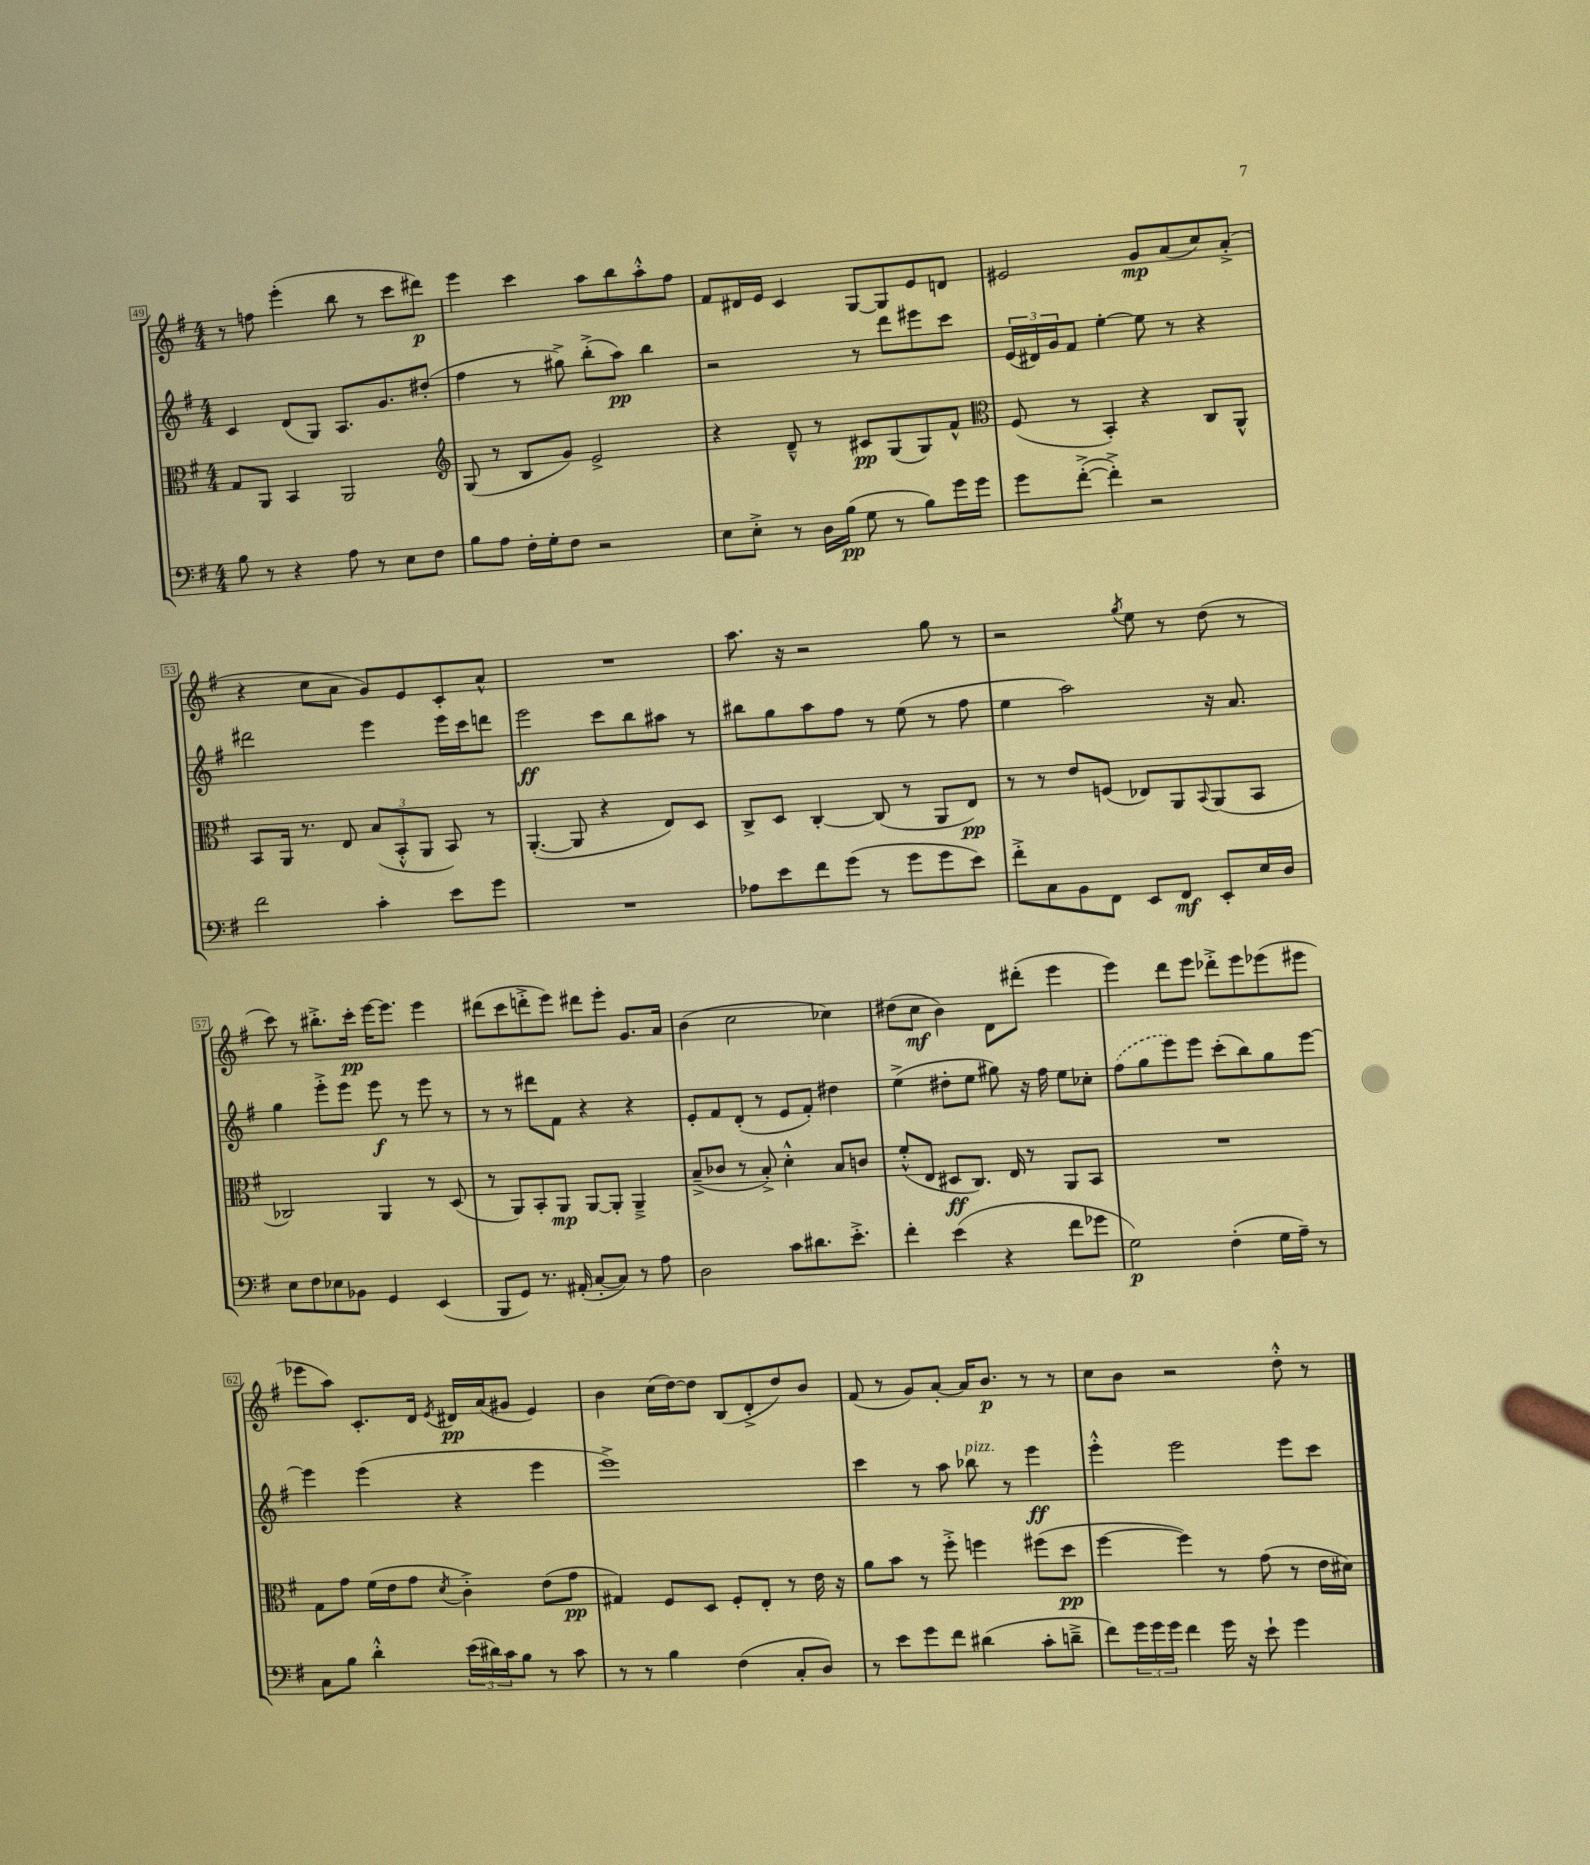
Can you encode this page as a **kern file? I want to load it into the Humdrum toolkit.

**kern	**dynam	**kern	**dynam	**kern	**dynam	**kern	**dynam
*part4	*part4	*part3	*part3	*part2	*part2	*part1	*part1
*staff4	*staff4	*staff3	*staff3	*staff2	*staff2	*staff1	*staff1
*clefF4	*	*clefC3	*	*clefG2	*	*clefG2	*
*k[f#]	*	*k[f#]	*	*k[f#]	*	*k[f#]	*
*M4/4	*	*M4/4	*	*M4/4	*	*M4/4	*
=49	=49	=49	=49	=49	=49	=49	=49
8B\	.	8G/L	.	4c/	.	8r	.
8r	.	8AA/J	.	.	.	8ffn\	.
4r	.	4BB/	.	(8d/L	.	(4eee'\	.
.	.	.	.	8G/J)	.	.	.
8A\	.	2AA/	.	8.A/L	.	8bb\	.
8r	.	.	.	.	.	8r	.
.	.	.	.	8.g/	.	.	.
8E\L	.	.	.	.	.	8ccc\L	.
8F#\J	.	.	.	(8dd#X'/J	.	8ddd#X\J)	p
=50	=50	=50	=50	=50	=50	=50	=50
*	*	*clefG2	*	*	*	*	*
8B\L	.	(8G/	.	4ff#\	.	4eee\	.
8A\J	.	8r	.	.	.	.	.
16F#'\LL	.	8B/L	.	8r	.	4ccc\	.
16G'\J	.	.	.	.	.	.	.
8F#\J	.	8g/J)	.	8gg#X^\)	.	.	.
2r	.	2e^/	.	(8bb'^\L	.	8aa\L	.
.	.	.	.	8aa\J)	pp	8bb\	.
.	.	.	.	4bb\	.	8aa'^^\	.
.	.	.	.	.	.	8ff#\J	.
=51	=51	=51	=51	=51	=51	=51	=51
8E\L	.	4r	.	2r	.	8f#/L	.
8E'^\J	.	.	.	.	.	16d#X/L	.
.	.	.	.	.	.	16e/JJ	.
8r	.	8d~^^/	.	.	.	4c/	.
16D\LL	.	8r	.	.	.	.	.
(16B\JJ	pp	.	.	.	.	.	.
8G\	.	8c#X/L	pp	8r	.	[8G/L	.
8r	.	(8G/	.	8ddd\L	.	8G/]	.
8B\L)	.	8G/)	.	8eee#X\	.	8e/	.
16g\L	.	8f#^^/J	.	8ccc\J	.	8dn/J	.
16g\JJ	.	.	.	.	.	.	.
=52	=52	=52	=52	=52	=52	=52	=52
*	*	*clefC3	*	*	*	*	*
8g\L	.	(8F#/	.	(24e/LL	.	2e#X/	.
.	.	.	.	24d#X/)	.	.	.
.	.	.	.	24g/J	.	.	.
([8f#'^\J	.	8r	.	8f#/J	.	.	.
4f#'^\])	.	4BB'/)	.	[4ee'\	.	.	.
2r	.	4r	.	8ee\]	.	8g/L	mp
.	.	.	.	8r	.	(8a/	.
.	.	8C/L	.	4r	.	8cc/)	.
.	.	8AA^^/J	.	.	.	(8a'^/J	.
!!LO:LB:g=z
=53	=53	=53	=53	=53	=53	=53	=53
2f#\	.	8BB/L	.	2ddd#X\	.	4r	.
.	.	16AA/Jk	.	.	.	.	.
.	.	8.r	.	.	.	.	.
.	.	.	.	.	.	8cc\L	.
.	.	8E/	.	.	.	8a\J	.
4c'\	.	(12B/L	.	4eee\	.	8g/L)	.
.	.	12BB'^^/	.	.	.	.	.
.	.	.	.	.	.	8e/	.
.	.	12AA/J	.	.	.	.	.
8e\L	.	8BB/)	.	16eee\LL	.	8c'/	.
.	.	.	.	16ccc\J	.	.	.
8g\J	.	8r	.	8dddn\J	.	8a^^/J	.
=54	=54	=54	=54	=54	=54	=54	=54
1r	.	([4.AA'/	.	2eee\	ff	1r	.
.	.	8AA/]	.	.	.	.	.
.	.	4r	.	8ccc\L	.	.	.
.	.	.	.	8bb\	.	.	.
.	.	8E/L)	.	8aa#X\J	.	.	.
.	.	8D/J	.	8r	.	.	.
=55	=55	=55	=55	=55	=55	=55	=55
8A-X\L	.	8C^/L	.	8bb#X\L	.	8.aa\	.
8e\	.	8D/J	.	8gg\	.	.	.
.	.	.	.	.	.	16r	.
8f#\	.	[4C'/	.	8aa\	.	2r	.
(8g\J	.	.	.	8ff#\J	.	.	.
8r	.	(8C/]	.	8r	.	.	.
8g\L	.	8r	.	(8ee\	.	.	.
8g\	.	8AA/L	.	8r	.	8gg\	.
8e\J)	.	8E/J)	pp	8ff#\	.	8r	.
=56	=56	=56	=56	=56	=56	=56	=56
8f#'^\L	.	8r	.	4ee\	.	2r	.
8C\	.	8r	.	.	.	.	.
8BB\	.	8e/L	.	2aa\)	.	.	.
8FF#\J	.	(8Fn/J	.	.	.	.	.
.	.	.	.	.	.	8qgg/	.
8EE/L	.	8E-X/L)	.	.	.	8ee\	.
8FF#/J	mf	8AA/	.	.	.	8r	.
.	.	8qqBB/	.	.	.	.	.
8EE'/L	.	(8AA/	.	16r	.	(8dd\	.
.	.	.	.	8.a/	.	.	.
16E/L	.	8BB/J	.	.	.	8r	.
16D/JJ	.	.	.	.	.	.	.
!!LO:LB:g=z
=57	=57	=57	=57	=57	=57	=57	=57
8E\L	.	2C-X/)	.	4gg\	.	8ccc\)	.
8F#\	.	.	.	.	.	8r	.
8E-X\	.	.	.	8eee'^\L	.	8.bb#X'^\L	.
8BB-X\J	.	.	.	8eee\J	.	.	.
.	.	.	.	.	.	16ccc'\Jk	pp
4GG/	.	4AA/	.	8eee\	f	[16eee\KL	.
.	.	.	.	.	.	8.eee\J]	.
.	.	.	.	8r	.	.	.
(4EE/	.	8r	.	8eee\	.	4eee\	.
.	.	(8D/	.	8r	.	.	.
=58	=58	=58	=58	=58	=58	=58	=58
8BBB/L	.	8r	.	8r	.	(8ddd#X\L	.
8GG/J)	.	8AA/L)	.	8r	.	8ccc\	.
8.r	.	8BB'/	.	8ddd#X\L	.	8dddn'^\	.
.	.	8AA/J	mp	8f#\J	.	8eee\J)	.
(16AA#X'/	.	.	.	.	.	.	.
[8C'/L	.	[8AA/L	.	4r	.	8ddd#X\L	.
8C/J])	.	8AA'/J]	.	.	.	8eee'\J	.
8r	.	4AA~^/	.	4r	.	8.g/L	.
8A\	.	.	.	.	.	.	.
.	.	.	.	.	.	16a/Jk	.
=59	=59	=59	=59	=59	=59	=59	=59
2D\	.	(8B~^/L	.	8e'/L	.	(4b\	.
.	.	8c-X/J	.	8f#/	.	.	.
.	.	8r	.	(8d'/J	.	2cc\	.
.	.	8B'^/)	.	8r	.	.	.
8c\L	.	4d'^^\	.	8e/L	.	.	.
8.d#X\	.	.	.	8f#'/J)	.	.	.
.	.	8B/L	.	4dd#X\	.	4cc-X\)	.
8.e'^\J	.	.	.	.	.	.	.
.	.	8cn/J	.	.	.	.	.
=60	=60	=60	=60	=60	=60	=60	=60
4f#'\	.	(8f#'^^/L	.	(4ee^\	.	(8dd#X\L	.
.	.	8E/J	.	.	.	8cc\J	mf
(4e\	.	8D#X/L	ff	8dd#X'\L	.	4b\)	.
.	.	8.C/J)	.	8ee\J	.	.	.
4r	.	.	.	8gg#X\)	.	8d\L	.
.	.	16E/	.	.	.	.	.
.	.	8r	.	16r	.	(8ddd#X'\J	.
.	.	.	.	16ff#\	.	.	.
8f#\L	.	8AA/L	.	8ee\L	.	4eee\	.
8g-X\J	.	8BB/J	.	8cc-X'\J	.	.	.
=61	=61	=61	=61	=61	=61	=61	=61
2G\)	p	1r	.	(8ff#\L	.	4eee\)	.
.	.	.	.	8gg\	.	.	.
.	.	.	.	8eee\)	.	8ddd\L	.
.	.	.	.	8eee\J	.	8eee\J	.
(4F#'\	.	.	.	(8ccc'\L	.	8ddd-X'^\L	.
.	.	.	.	8bb\)	.	8eee\	.
16G\LL	.	.	.	8gg\	.	(8eee-X\	.
16A~\JJ)	.	.	.	.	.	.	.
8r	.	.	.	[8eee\J	.	8eee#X\J	.
!!LO:LB:g=z
=62	=62	=62	=62	=62	=62	=62	=62
8C\L	.	8G\L	.	4eee\]	.	8eee-X\L	.
8B\J	.	8g\J	.	.	.	8aa\J)	.
4d'^^\	.	(16f#\LL	.	(4eee\	.	8.c'/L	.
.	.	16e\J	.	.	.	.	.
.	.	8g\J	.	.	.	.	.
.	.	.	.	.	.	16d/Jk	.
.	.	8qd/	.	.	.	8qe/	.
(24e\LL	.	4c'^\)	.	4r	.	16d#X/LL	pp
24d#X\)	.	.	.	.	.	.	.
.	.	.	.	.	.	(16a/J	.
24c\J	.	.	.	.	.	.	.
8B\J	.	.	.	.	.	8g#X/J	.
8r	.	(8e\L	.	4eee\	.	4e/)	.
8c\	.	8g\J	pp	.	.	.	.
=63	=63	=63	=63	=63	=63	=63	=63
8r	.	4G#X/)	.	1eee^)	.	4b\	.
8r	.	.	.	.	.	.	.
4B\	.	8F#/L	.	.	.	(16cc\LL	.
.	.	.	.	.	.	[16dd\J)	.
.	.	8D/J	.	.	.	8dd\J]	.
(4F#\	.	8F#'/L	.	.	.	(8B/L	.
.	.	8E'/J	.	.	.	8d'^/	.
8C'/L	.	8r	.	.	.	8dd/)	.
8D/J)	.	16e\	.	.	.	8b/J	.
.	.	16r	.	.	.	.	.
=64	=64	=64	=64	=64	=64	=64	=64
8r	.	8a\L	.	4ccc\	.	(8f#/	.
8e\L	.	8b\J	.	.	.	8r	.
8g\	.	8r	.	8r	.	8g/L)	.
8f#\J	.	8ff#'^\	.	8aa\	.	[8a'/J	.
!	!	!	!	!LO:TX:a:i:t=pizz.	!	!	!
(4d#X\	.	4ffn\	.	8bb-X\	.	16a/KL]	.
.	.	.	.	.	.	8.b/J	p
.	.	.	.	8r	.	.	.
8c'\L	.	(8ff#X\L	.	4eee\	ff	8r	.
8dn~^\J	.	8dd\J	pp	.	.	8r	.
=65	=65	=65	=65	=65	=65	=65	=65
8f#\L)	.	[4ff#\	.	4eee'^^\	.	8cc\L	.
24g\L	.	.	.	.	.	8b\J	.
24g\	.	.	.	.	.	.	.
24g\JJ	.	.	.	.	.	.	.
4f#\	.	4ff#\])	.	2eee\	.	2r	.
16g\	.	8r	.	.	.	.	.
16r	.	.	.	.	.	.	.
8e`\	.	(8g\	.	.	.	.	.
4g\	.	8r	.	8eee\L	.	8dd'^^\	.
.	.	16e\LL	.	8ccc\J	.	8r	.
.	.	16d#X\JJ)	.	.	.	.	.
==	==	==	==	==	==	==	==
*-	*-	*-	*-	*-	*-	*-	*-
